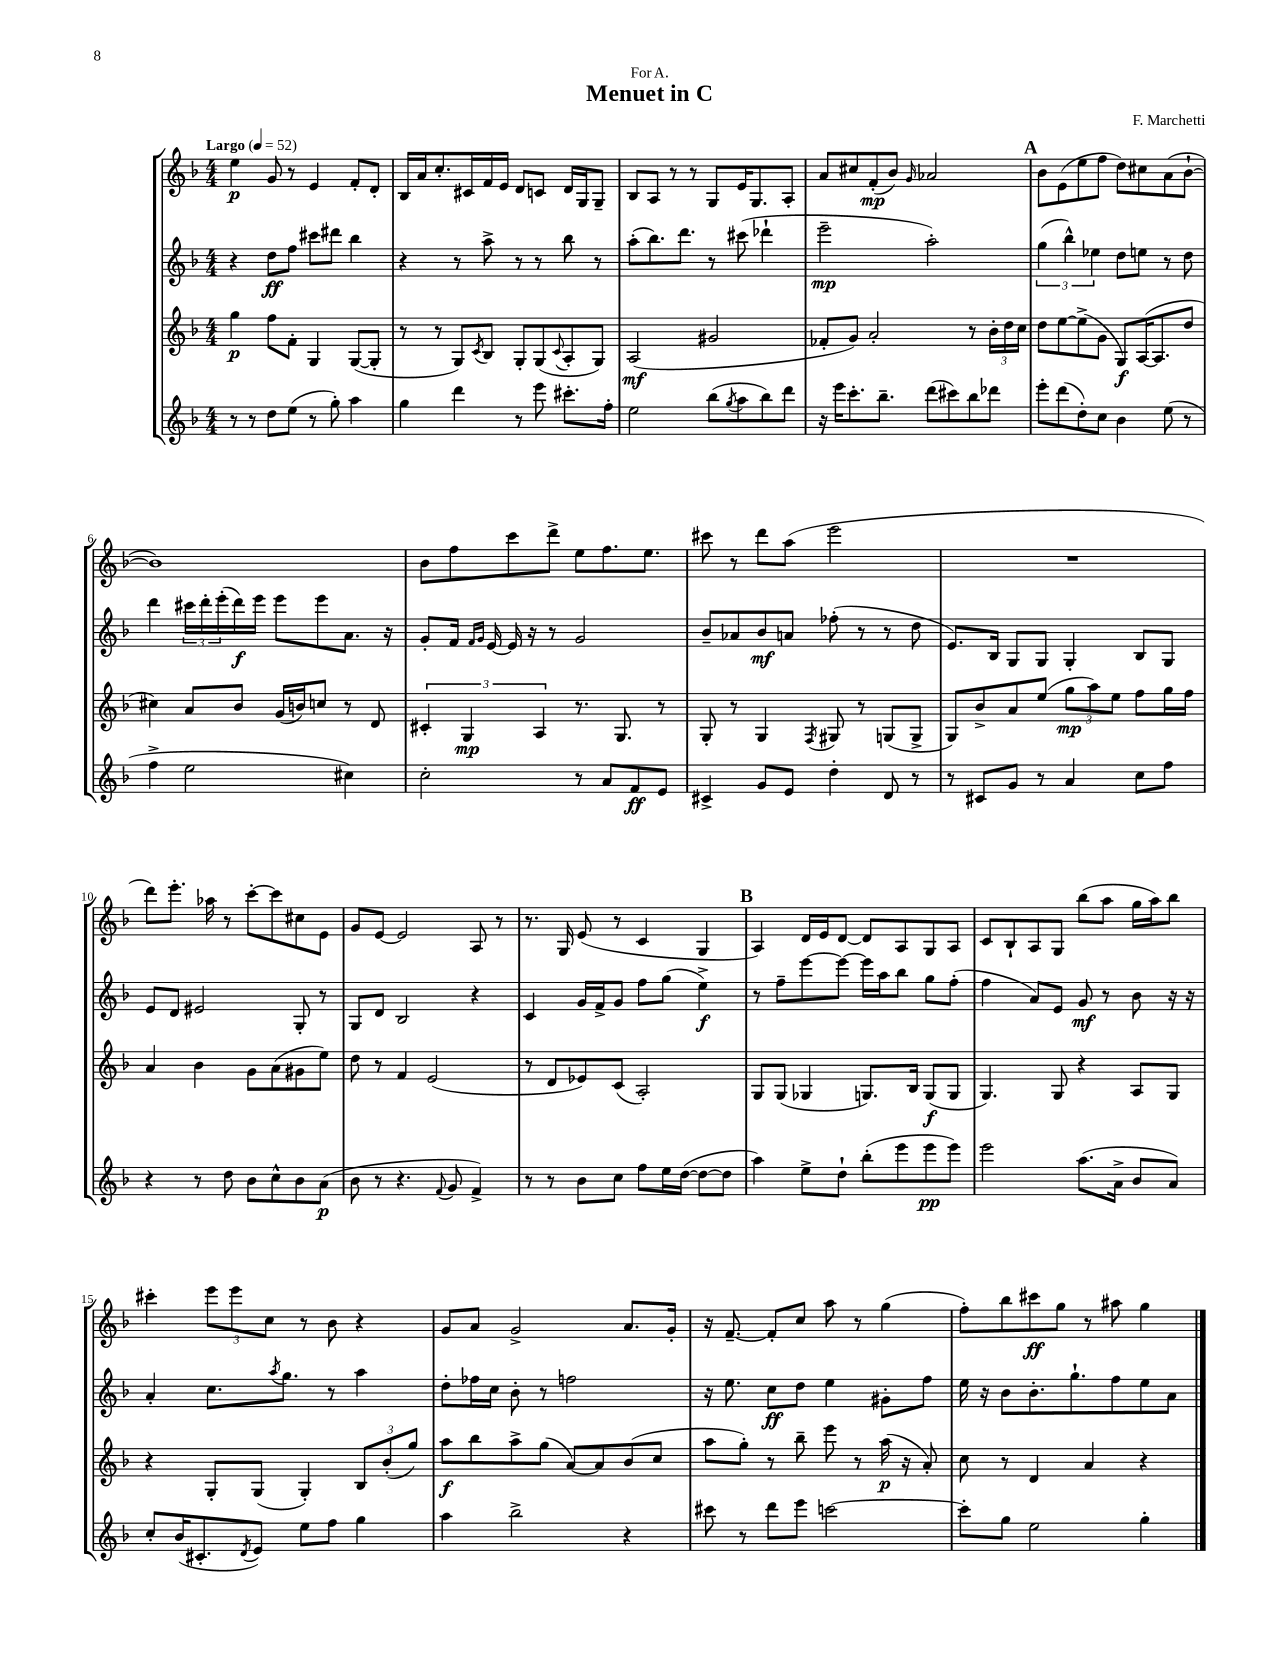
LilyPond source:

\header { title = "Menuet in C" composer = "F. Marchetti" dedication = "For A." }
<<
\new StaffGroup <<
\new Staff = "s0" {
    \clef treble \key f \major \numericTimeSignature \time 4/4 \tempo "Largo" 4 = 52
    e''4\p g'8 r8 e'4 f'8-. d'8-. |
    bes16 a'16 c''8.-. cis'16 f'16 e'16 d'8 c'8 d'16 g16 g8-- |
    bes8 a8 r8 r8 g8 e'16 g8. a8-. |
    a'8 cis''8 f'8-.\mp( bes'8) \grace { g'16 } aes'2 |
    \mark \markup { \bold "A" } bes'8 e'8( e''8 f''8 d''8) cis''8 a'8( bes'8~-! |
    bes'1) |
    bes'8 f''8 c'''8 d'''8-> e''8 f''8. e''8. |
    cis'''8 r8 d'''8 a''8( e'''2 |
    R1 |
    d'''8) e'''8.-. aes''16 r8 c'''8~-. c'''8 cis''8 e'8 |
    g'8 e'8~ e'2 a8 r8 |
    r8. g16 e'8( r8 c'4 g4 |
    \mark \markup { \bold "B" } a4) d'16 e'16 d'8~ d'8 a8 g8 a8 |
    c'8 bes8-! a8 g8 bes''8( a''8 g''16 a''16) bes''8 |
    cis'''4-. \tuplet 3/2 { e'''8 e'''8 c''8 } r8 bes'8 r4 |
    g'8 a'8 g'2-> a'8. g'16-. |
    r16 f'8.~-- f'8-. c''8 a''8 r8 g''4( |
    f''8-.) bes''8 cis'''8\ff g''8 r8 ais''8 g''4 \bar "|." |
}
\new Staff = "s1" {
    \clef treble \key f \major \numericTimeSignature \time 4/4
    r4 d''8\ff f''8 cis'''8 dis'''8 bes''4 |
    r4 r8 a''8-> r8 r8 bes''8 r8 |
    a''8-.( bes''8.) d'''8. r8 cis'''8( des'''4-! |
    e'''2--\mp a''2-.) |
    \mark \markup { \bold "A" } \tuplet 3/2 { g''4( bes''4-^) ees''4 } d''8 e''8 r8 d''8 |
    d'''4 \tuplet 3/2 { cis'''16 d'''16-. e'''16-.( } d'''16\f) e'''16 e'''8 e'''8 a'8. r16 |
    g'8-. f'16 \grace { f'16 g'16 } e'16~ e'16 r16 r8 g'2 |
    bes'8-- aes'8 bes'8\mf a'8 fes''8-.( r8 r8 d''8 |
    e'8.) bes16 g8 g8 g4-. bes8 g8 |
    e'8 d'8 eis'2 g8-. r8 |
    g8 d'8 bes2 r4 |
    c'4 g'16 f'16-> g'8 f''8 g''8( e''4->\f) |
    \mark \markup { \bold "B" } r8 f''8-- e'''8~ e'''8~ e'''16 a''16 bes''8 g''8 f''8-.( |
    f''4 a'8) e'8 g'8\mf r8 bes'8 r16 r16 |
    a'4-. c''8. \acciaccatura { a''8 } g''8. r8 a''4 |
    d''8-. fes''16 c''16 bes'8-. r8 f''2 |
    r16 e''8. c''8\ff d''8 e''4 gis'8-. f''8 |
    e''16 r16 bes'8 bes'8.-. g''8.-! f''8 e''8 a'8 \bar "|." |
}
\new Staff = "s2" {
    \clef treble \key f \major \numericTimeSignature \time 4/4
    g''4\p f''8 f'8-. g4 g8~( g8-. |
    r8 r8 g8) \acciaccatura { c'8 } bes8 g8-. g8( \appoggiatura { c'8 } a8-. g8) |
    a2\mf( gis'2 |
    fes'8-. g'8) a'2-. r8 \tuplet 3/2 { bes'16-. d''16 c''16 } |
    \mark \markup { \bold "A" } d''8 e''8~ e''8->( g'8 g8\f) a16~( a8. d''8 |
    cis''4) a'8 bes'8 g'16( b'16) c''8 r8 d'8 |
    \tuplet 3/2 { cis'4-. g4\mp a4 } r8. g8. r8 |
    g8-. r8 g4 \acciaccatura { f8 } gis8 r8 g8( g8-> |
    g8) bes'8-> a'8 e''8( \tuplet 3/2 { g''8\mp a''8) e''8 } f''8 g''16 f''16 |
    a'4 bes'4 g'8 a'8( gis'8 e''8) |
    d''8 r8 f'4 e'2( |
    r8 d'8 ees'8) c'8( a2-.) |
    \mark \markup { \bold "B" } g8 g8( ges4 g8.) bes16 g8\f( g8 |
    g4.) g8 r4 a8 g8 |
    r4 g8-. g8( g4-.) \tuplet 3/2 { bes8 bes'8-.( g''8) } |
    a''8\f bes''8 a''8-> g''8( a'8~) a'8 bes'8( c''8 |
    a''8 g''8-.) r8 bes''8-- e'''8 r8 a''16\p( r16 a'8-.) |
    c''8 r8 d'4 a'4 r4 \bar "|." |
}
\new Staff = "s3" {
    \clef treble \key f \major \numericTimeSignature \time 4/4
    r8 r8 d''8 e''8( r8 g''8-.) a''4 |
    g''4 d'''4 r8 e'''8 cis'''8.-. f''16-. |
    e''2 bes''8( \acciaccatura { g''8 } a''8 bes''8) d'''8 |
    r16 e'''16 c'''8.-. bes''8.-- d'''8( cis'''8) bes''8 des'''8 |
    \mark \markup { \bold "A" } e'''8-. d'''8( d''8-.) c''8 bes'4 e''8( r8 |
    f''4-> e''2 cis''4) |
    c''2-. r8 a'8 f'8\ff e'8 |
    cis'4-> g'8 e'8 d''4-. d'8 r8 |
    r8 cis'8 g'8 r8 a'4 c''8 f''8 |
    r4 r8 d''8 bes'8 c''8-^ bes'8 a'8\p( |
    bes'8 r8 r4. \appoggiatura { f'8 } g'8 f'4->) |
    r8 r8 bes'8 c''8 f''8 e''16 d''16~( d''8~ d''8 |
    \mark \markup { \bold "B" } a''4) e''8-> d''8-! bes''8-.( e'''8 e'''8\pp e'''8) |
    e'''2 a''8.( a'16-> bes'8 a'8) |
    c''8-. bes'16( cis'8.-. \acciaccatura { d'8 } e'8) e''8 f''8 g''4 |
    a''4 bes''2-> r4 |
    cis'''8 r8 d'''8 e'''8 c'''2~ |
    c'''8-. g''8 e''2 g''4-. \bar "|." |
}
>>
>>
